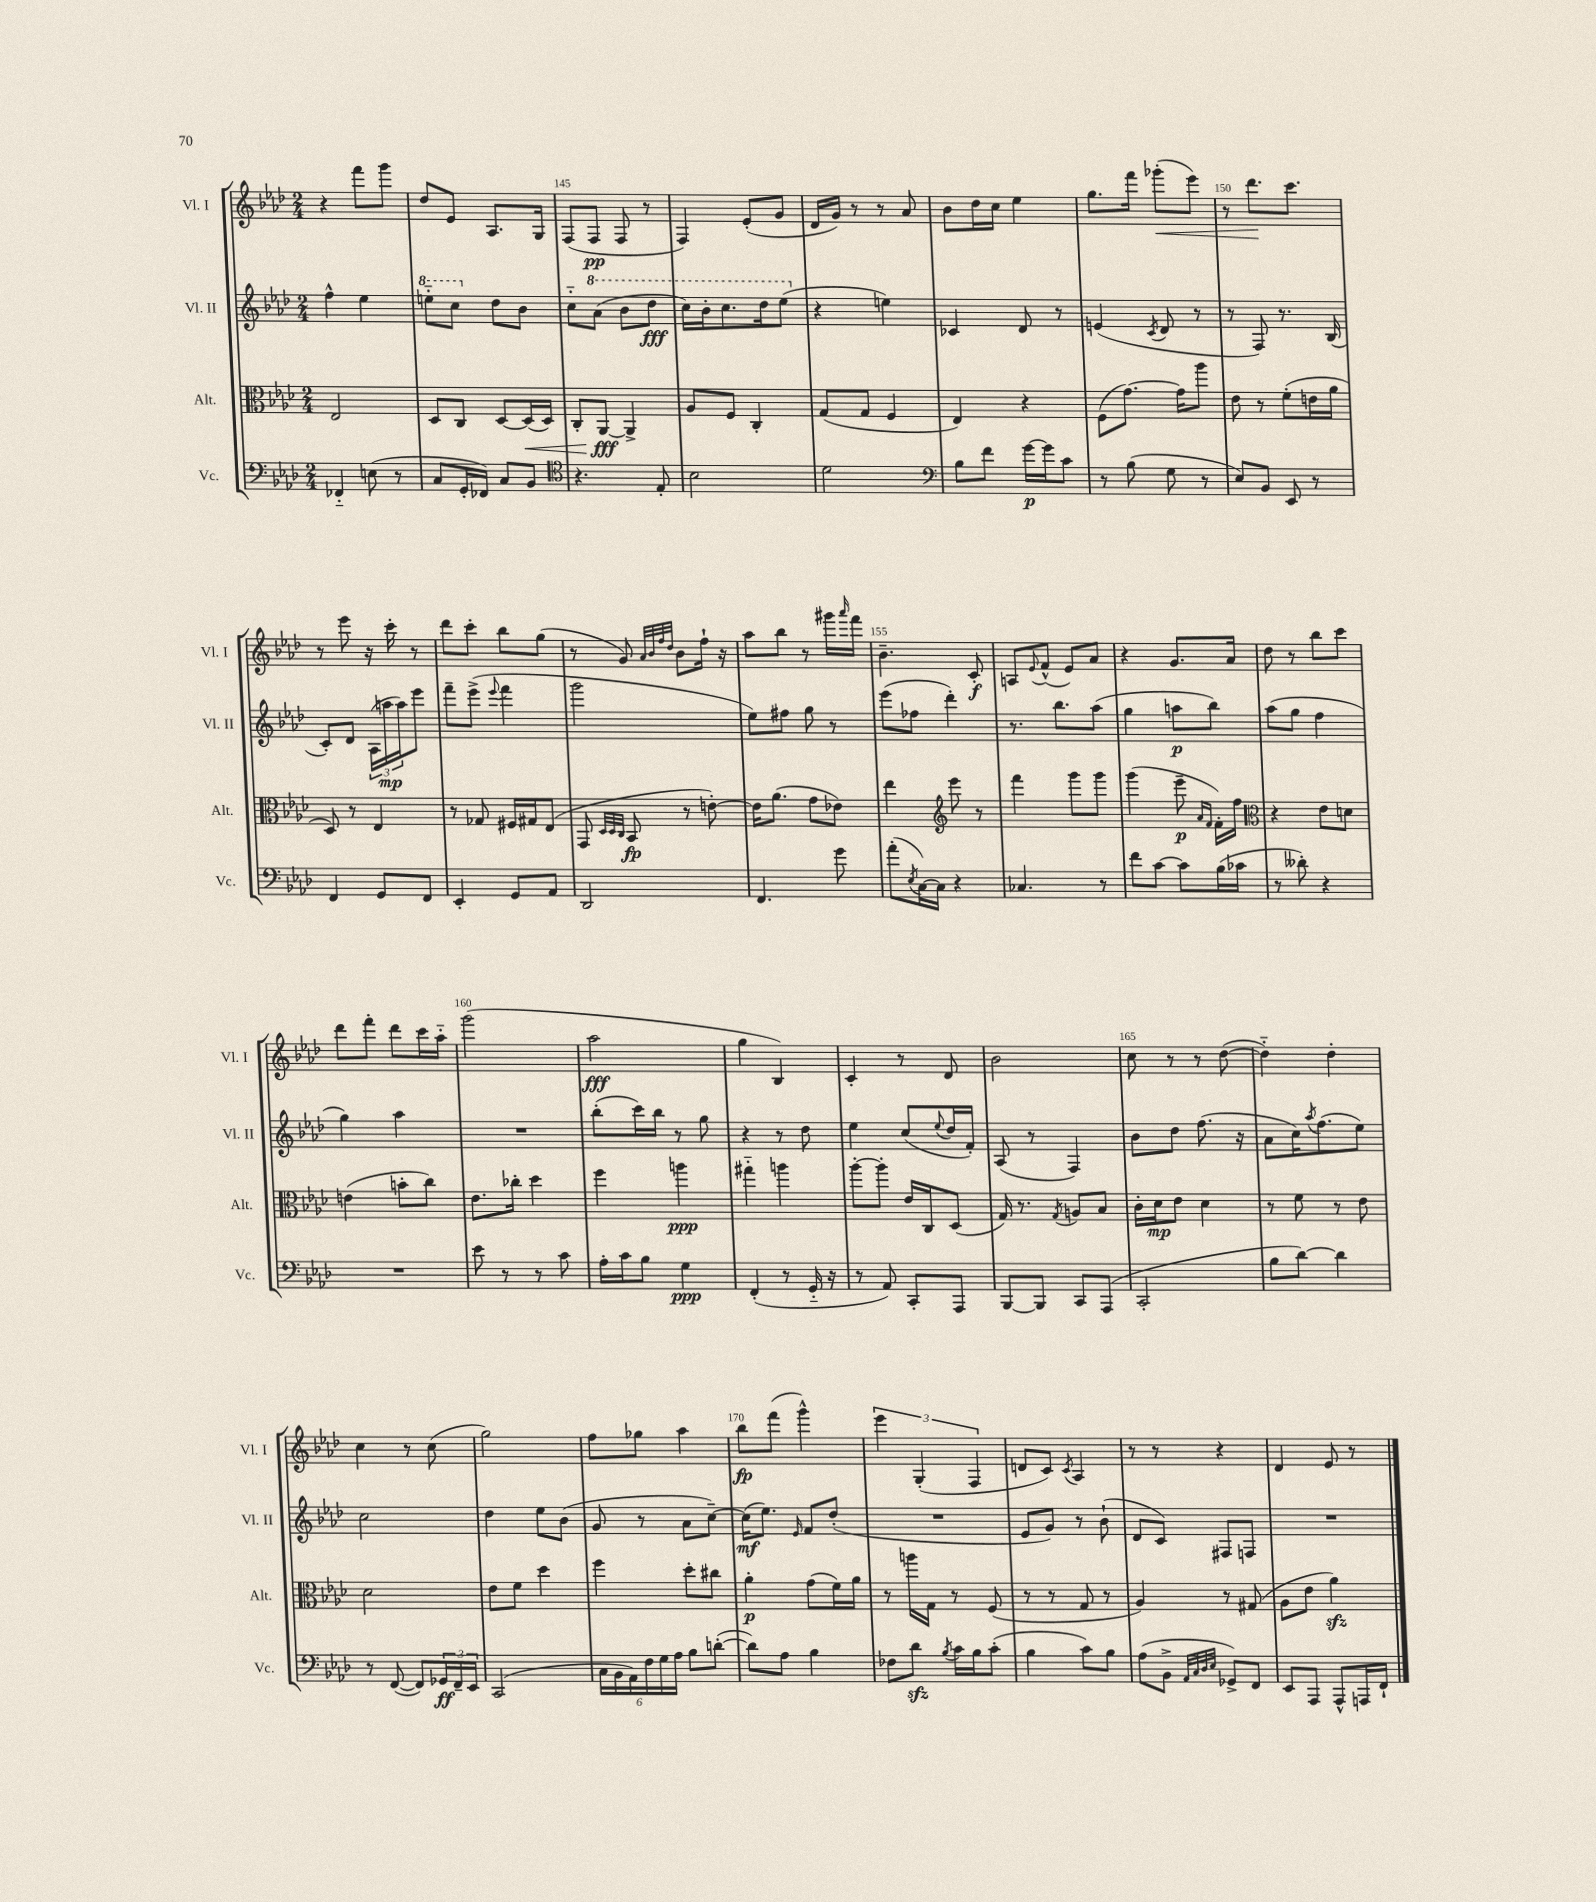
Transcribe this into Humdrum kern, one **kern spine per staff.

**kern	**dynam	**kern	**dynam	**kern	**dynam	**kern	**dynam
*part4	*part4	*part3	*part3	*part2	*part2	*part1	*part1
*staff4	*staff4	*staff3	*staff3	*staff2	*staff2	*staff1	*staff1
*I"Vc.	*	*I"Alt.	*	*I"Vl. II	*	*I"Vl. I	*
*I'Vc.	*	*I'Alt.	*	*I'Vl. II	*	*I'Vl. I	*
*clefF4	*	*clefC3	*	*clefG2	*	*clefG2	*
*k[b-e-a-d-]	*	*k[b-e-a-d-]	*	*k[b-e-a-d-]	*	*k[b-e-a-d-]	*
*M2/4	*	*M2/4	*	*M2/4	*	*M2/4	*
=143	=143	=143	=143	=143	=143	=143	=143
4FF-X/	.	2E-/	.	4ff^^\	.	4r	.
(8En\	.	.	.	4ee-\	.	8fff\L	.
8r	.	.	.	.	.	8ggg\J	.
=144	=144	=144	=144	=144	=144	=144	=144
*	*	*	*	*8va	*	*	*
8C/L	.	8D-/L	.	8eeen\L	.	8dd-/L	.
16GG'/L	.	8C/J	.	8ccc\J	.	8e-/J	.
16FF-X/JJ)	.	.	.	.	.	.	.
*	*	*	*	*X8va	*	*	*
8C/L	.	[8D-/L	.	8dd-\L	.	8.A-/L	.
!	!	!	!LO:HP:b	!	!	!	!
8BB-/J	.	(16D-/L]	<	8b-\J	.	.	.
.	.	16D-/JJ)	.	.	.	16G/Jk	.
=145	=145	=145	=145	=145	=145	=145	=145
*clefC4	*	*	*	*	*	*	*
4.r	.	8C'/L	.	8cc\L	.	(8F/L	.
*	*	*	*	*8va	*	*	*
.	.	[8AA-/J	fff	(8aa-\J	.	8F/J	pp
.	.	4AA-^/]	[	8bb-\L	.	8F/	.
8E-'/	.	.	.	8ddd-\J	fff	8r	.
=146	=146	=146	=146	=146	=146	=146	=146
2B-\	.	8A-/L	.	16ccc\LL)	.	4F/)	.
.	.	.	.	16bb-'\J	.	.	.
.	.	8F/J	.	8.ccc\	.	.	.
.	.	4C'/	.	.	.	(8e-'/L	.
.	.	.	.	16ddd-\k	.	.	.
.	.	.	.	(8eee-\J	.	8g/J	.
=147	=147	=147	=147	=147	=147	=147	=147
*	*	*	*	*X8va	*	*	*
2d-\	.	(8G/L	.	4r	.	16d-/LL	.
.	.	.	.	.	.	16g/JJ)	.
.	.	8G/J	.	.	.	8r	.
.	.	4F/	.	4een\)	.	8r	.
.	.	.	.	.	.	8a-/	.
=148	=148	=148	=148	=148	=148	=148	=148
*clefF4	*	*	*	*	*	*	*
8B-\L	.	4E-/)	.	4c-X/	.	8b-\L	.
8f\J	.	.	.	.	.	16dd-\L	.
.	.	.	.	.	.	16cc\JJ	.
[16g\LL	p	4r	.	8d-/	.	4ee-\	.
16g\J]	.	.	.	.	.	.	.
8c\J	.	.	.	8r	.	.	.
=149	=149	=149	=149	=149	=149	=149	=149
8r	.	(8F\L	.	(4en/	.	8.gg\L	.
(8B-\	.	[8.g\J)	.	.	.	.	.
.	.	.	.	.	.	16fff\Jk	.
.	.	.	.	8qc/	.	.	.
!	!	!	!	!	!	!	!LO:HP:b
8G\	.	.	.	8d-/	.	(8ggg-X'\L	<
.	.	16g\KL]	.	.	.	.	.
8r	.	8aa-\J	.	8r	.	8eee-\J)	.
=150	=150	=150	=150	=150	=150	=150	=150
8E-/L)	.	8e-\	.	8r	.	8r	.
8BB-/J	.	8r	.	8F/)	.	8.ddd-\L	.
8EE-/	.	(8f'\L	.	8.r	.	.	.
.	.	.	.	.	.	8.ccc\J	[
8r	.	16en\L	.	.	.	.	.
.	.	16a-\JJ	.	(16B-/	.	.	.
!!LO:LB:g=z
=151	=151	=151	=151	=151	=151	=151	=151
4FF/	.	8D-/)	.	8c'/L)	.	8r	.
.	.	8r	.	8d-/J	.	8eee-\	.
8GG/L	.	4E-/	.	(24A-\LL	.	16r	.
.	.	.	.	24aan\	mp	.	.
.	.	.	.	.	.	16ccc'\	.
.	.	.	.	24aa\J)	.	.	.
8FF/J	.	.	.	8eee-\J	.	8r	.
=152	=152	=152	=152	=152	=152	=152	=152
4EE-'/	.	8r	.	8fff~\L	.	8ddd-\L	.
.	.	8G-X/	.	(8eee-^\J	.	8ccc'\J	.
.	.	.	.	8qqeee-/	.	.	.
8GG/L	.	16F#X/LL	.	4fff\	.	8bb-\L	.
.	.	16G#X/J	.	.	.	.	.
8AA-/J	.	(8E-/J	.	.	.	(8gg\J	.
=153	=153	=153	=153	=153	=153	=153	=153
2DD-/	.	8GG/	.	2ggg\	.	8r	.
.	.	32qqD-/LLL	.	.	.	.	.
.	.	32qqD-/	.	.	.	.	.
.	.	32qqC/JJJ	.	.	.	.	.
.	.	8BB-/	fp	.	.	8g/)	.
.	.	.	.	.	.	32qqa-/LLL	.
.	.	.	.	.	.	32qqb-/	.
.	.	.	.	.	.	32qqff/	.
.	.	.	.	.	.	32qqdd-/JJJ	.
.	.	8r	.	.	.	8b-\L	.
.	.	[8en'\)	.	.	.	16ff`\Jk	.
.	.	.	.	.	.	16r	.
=154	=154	=154	=154	=154	=154	=154	=154
4.FF/	.	16e\KL]	.	8ee-\L)	.	8aa-\L	.
.	.	(8.a-\J	.	.	.	.	.
.	.	.	.	8ff#X\J	.	8bb-\J	.
.	.	8g\L	.	8gg\	.	8r	.
8g\	.	8e-X\J)	.	8r	.	16ggg#X\LL	.
.	.	.	.	.	.	16qqaaa-/	.
.	.	.	.	.	.	16fff\JJ	.
=155	=155	=155	=155	=155	=155	=155	=155
(8a-'\L	.	4ee-\	.	(8eee-\L	.	4.b-~\	.
8qE-/	.	.	.	.	.	.	.
[16C\L)	.	.	.	8ff-X\J	.	.	.
16C\JJ]	.	.	.	.	.	.	.
*	*	*clefG2	*	*	*	*	*
4r	.	8eee-\	.	4ddd-'\)	.	.	.
.	.	8r	.	.	.	8c'/	f
=156	=156	=156	=156	=156	=156	=156	=156
4.C-X/	.	4fff\	.	8.r	.	8An/L	.
.	.	.	.	.	.	8qqe-/	.
.	.	.	.	.	.	(8f^^/J	.
.	.	.	.	8.bb-\L	.	.	.
.	.	8ggg\L	.	.	.	8e-/L)	.
8r	.	8ggg\J	.	(8aa-\J	.	8a-/J	.
=157	=157	=157	=157	=157	=157	=157	=157
8f\L	.	(4ggg\	.	4gg\	.	4r	.
[8c\J	.	.	.	.	.	.	.
8c\L]	.	8eee-~\	p	8aan\L	p	8.g/L	.
.	.	16qqa-/LL	.	.	.	.	.
.	.	16qqf/JJ	.	.	.	.	.
(16B-\L	.	16f'\LL)	.	8bb-\J)	.	.	.
16c-X\JJ	.	16ff\JJ	.	.	.	16a-/Jk	.
=158	=158	=158	=158	=158	=158	=158	=158
*	*	*clefC3	*	*	*	*	*
8r	.	4r	.	(8aa-\L	.	8dd-\	.
8d--X'\)	.	.	.	8gg\J	.	8r	.
4r	.	8e-\L	.	4ff\	.	8bb-\L	.
.	.	8dn\J	.	.	.	8ccc\J	.
!!LO:LB:g=z
=159	=159	=159	=159	=159	=159	=159	=159
2r	.	(4en\	.	4gg\)	.	8ddd-\L	.
.	.	.	.	.	.	8fff'\J	.
.	.	8bn'\L	.	4aa-\	.	8ddd-\L	.
.	.	8cc\J)	.	.	.	16ccc\L	.
.	.	.	.	.	.	16aa-\JJ	.
=160	=160	=160	=160	=160	=160	=160	=160
8e-\	.	8.e-\L	.	2r	.	(2ggg\	.
8r	.	.	.	.	.	.	.
.	.	16cc-X'\Jk	.	.	.	.	.
8r	.	4dd-\	.	.	.	.	.
8c\	.	.	.	.	.	.	.
=161	=161	=161	=161	=161	=161	=161	=161
16A-'\LL	.	4ff\	.	(8bb-'\L	.	2aa-\	fff
16c\J	.	.	.	.	.	.	.
8B-\J	.	.	.	16ccc\L)	.	.	.
.	.	.	.	16bb-\JJ	.	.	.
4G\	ppp	4aan\	ppp	8r	.	.	.
.	.	.	.	8gg\	.	.	.
=162	=162	=162	=162	=162	=162	=162	=162
(4FF'/	.	4gg#X\	.	4r	.	4gg\	.
8r	.	4aan\	.	8r	.	4B-/)	.
16GG/	.	.	.	8dd-\	.	.	.
16r	.	.	.	.	.	.	.
=163	=163	=163	=163	=163	=163	=163	=163
8r	.	[8aa-'\L	.	4ee-\	.	4c'/	.
8AA-/)	.	8aa-'\J]	.	.	.	.	.
8CC'/L	.	16e-/LL	.	(8cc/L	.	8r	.
.	.	16C/J	.	.	.	.	.
.	.	.	.	8qqee-/	.	.	.
8AAA-/J	.	(8D-/J	.	16dd-/L	.	8d-/	.
.	.	.	.	16f'/JJ)	.	.	.
=164	=164	=164	=164	=164	=164	=164	=164
[8BBB-/L	.	16G/)	.	(8A-/	.	2b-\	.
.	.	8.r	.	.	.	.	.
8BBB-/J]	.	.	.	8r	.	.	.
.	.	8qG/	.	.	.	.	.
8CC/L	.	8An/L	.	4F/)	.	.	.
(8AAA-/J	.	8B-/J	.	.	.	.	.
=165	=165	=165	=165	=165	=165	=165	=165
2CC'/	.	16c'\LL	.	8b-\L	.	8cc\	.
.	.	16d-\J	mp	.	.	.	.
.	.	8e-\J	.	8dd-\J	.	8r	.
.	.	4d-\	.	(8.ff\	.	8r	.
.	.	.	.	.	.	([8dd-\	.
.	.	.	.	16r	.	.	.
=166	=166	=166	=166	=166	=166	=166	=166
8B-\L	.	8r	.	8a-\L	.	4dd-\])	.
[8d-\J)	.	8f\	.	16cc\K)	.	.	.
.	.	.	.	8qaa-/	.	.	.
.	.	.	.	(8.ff\	.	.	.
4d-\]	.	8r	.	.	.	4dd-'\	.
.	.	8e-\	.	8ee-\J)	.	.	.
!!LO:LB:g=z
=167	=167	=167	=167	=167	=167	=167	=167
8r	.	2d-\	.	2cc\	.	4cc\	.
([8FF/	.	.	.	.	.	.	.
8FF/L])	.	.	.	.	.	8r	.
24GG-X/L	ff	.	.	.	.	(8cc\	.
24FF~/	.	.	.	.	.	.	.
24EE-/JJ	.	.	.	.	.	.	.
=168	=168	=168	=168	=168	=168	=168	=168
(2CC/	.	8e-\L	.	4dd-\	.	2gg\)	.
.	.	8f\J	.	.	.	.	.
.	.	4dd-\	.	8ee-\L	.	.	.
.	.	.	.	(8b-\J	.	.	.
=169	=169	=169	=169	=169	=169	=169	=169
24C\LL	.	4ff\	.	8g/	.	8ff\L	.
24BB-\	.	.	.	.	.	.	.
24AA-\)	.	.	.	.	.	.	.
24F\	.	.	.	8r	.	8gg-X\J	.
24G\	.	.	.	.	.	.	.
24A-\JJ	.	.	.	.	.	.	.
8B-\L	.	8dd-'\L	.	8a-\L	.	4aa-\	.
([8dn'\J	.	8cc#X\J	.	[8cc~\J)	.	.	.
=170	=170	=170	=170	=170	=170	=170	=170
8d\L])	.	4a-'\	p	(16cc\KL]	mf	8bb-\L	fp
.	.	.	.	8.ee-\J)	.	.	.
8A-\J	.	.	.	.	.	(8fff\J	.
.	.	.	.	16qqe-/	.	.	.
4B-\	.	(8g\L	.	8f/L	.	4ggg^^\)	.
.	.	16f\L)	.	(8dd-'/J	.	.	.
.	.	16a-\JJ	.	.	.	.	.
=171	=171	=171	=171	=171	=171	=171	=171
8F-X\L	.	8r	.	2r	.	6eee-\	.
8d-zz\J	.	16aan\LL	.	.	.	.	.
.	.	.	.	.	.	(6G'/	.
.	.	16G\JJ	.	.	.	.	.
8qB-/	.	.	.	.	.	.	.
16c\LL	.	8r	.	.	.	.	.
16B-\J	.	.	.	.	.	.	.
.	.	.	.	.	.	6F/	.
(8c'\J	.	(8F/	.	.	.	.	.
=172	=172	=172	=172	=172	=172	=172	=172
4B-\	.	8r	.	8e-/L	.	8dn/L	.
.	.	8r	.	8g/J)	.	8c/J)	.
.	.	.	.	.	.	8qc/	.
8c\L)	.	8G/	.	8r	.	4A-/	.
8B-\J	.	8r	.	(8b-`\	.	.	.
=173	=173	=173	=173	=173	=173	=173	=173
(8A-\L	.	4A-/)	.	8d-/L	.	8r	.
8BB-^\J	.	.	.	8c/J)	.	8r	.
32qqAA-/LLL	.	.	.	.	.	.	.
32qqC/	.	.	.	.	.	.	.
32qqD-/	.	.	.	.	.	.	.
32qqE-/JJJ	.	.	.	.	.	.	.
8GG-X^/L)	.	8r	.	8F#X/L	.	4r	.
8FF/J	.	(8G#X/	.	8Fn/J	.	.	.
=174	=174	=174	=174	=174	=174	=174	=174
8EE-/L	.	8A-\L	.	2r	.	4d-/	.
8AAA-/J	.	8e-\J	.	.	.	.	.
8AAA-^^/L	.	4a-zz\)	.	.	.	8e-/	.
16AAAn/L	.	.	.	.	.	8r	.
16FF`/JJ	.	.	.	.	.	.	.
==	==	==	==	==	==	==	==
*-	*-	*-	*-	*-	*-	*-	*-
